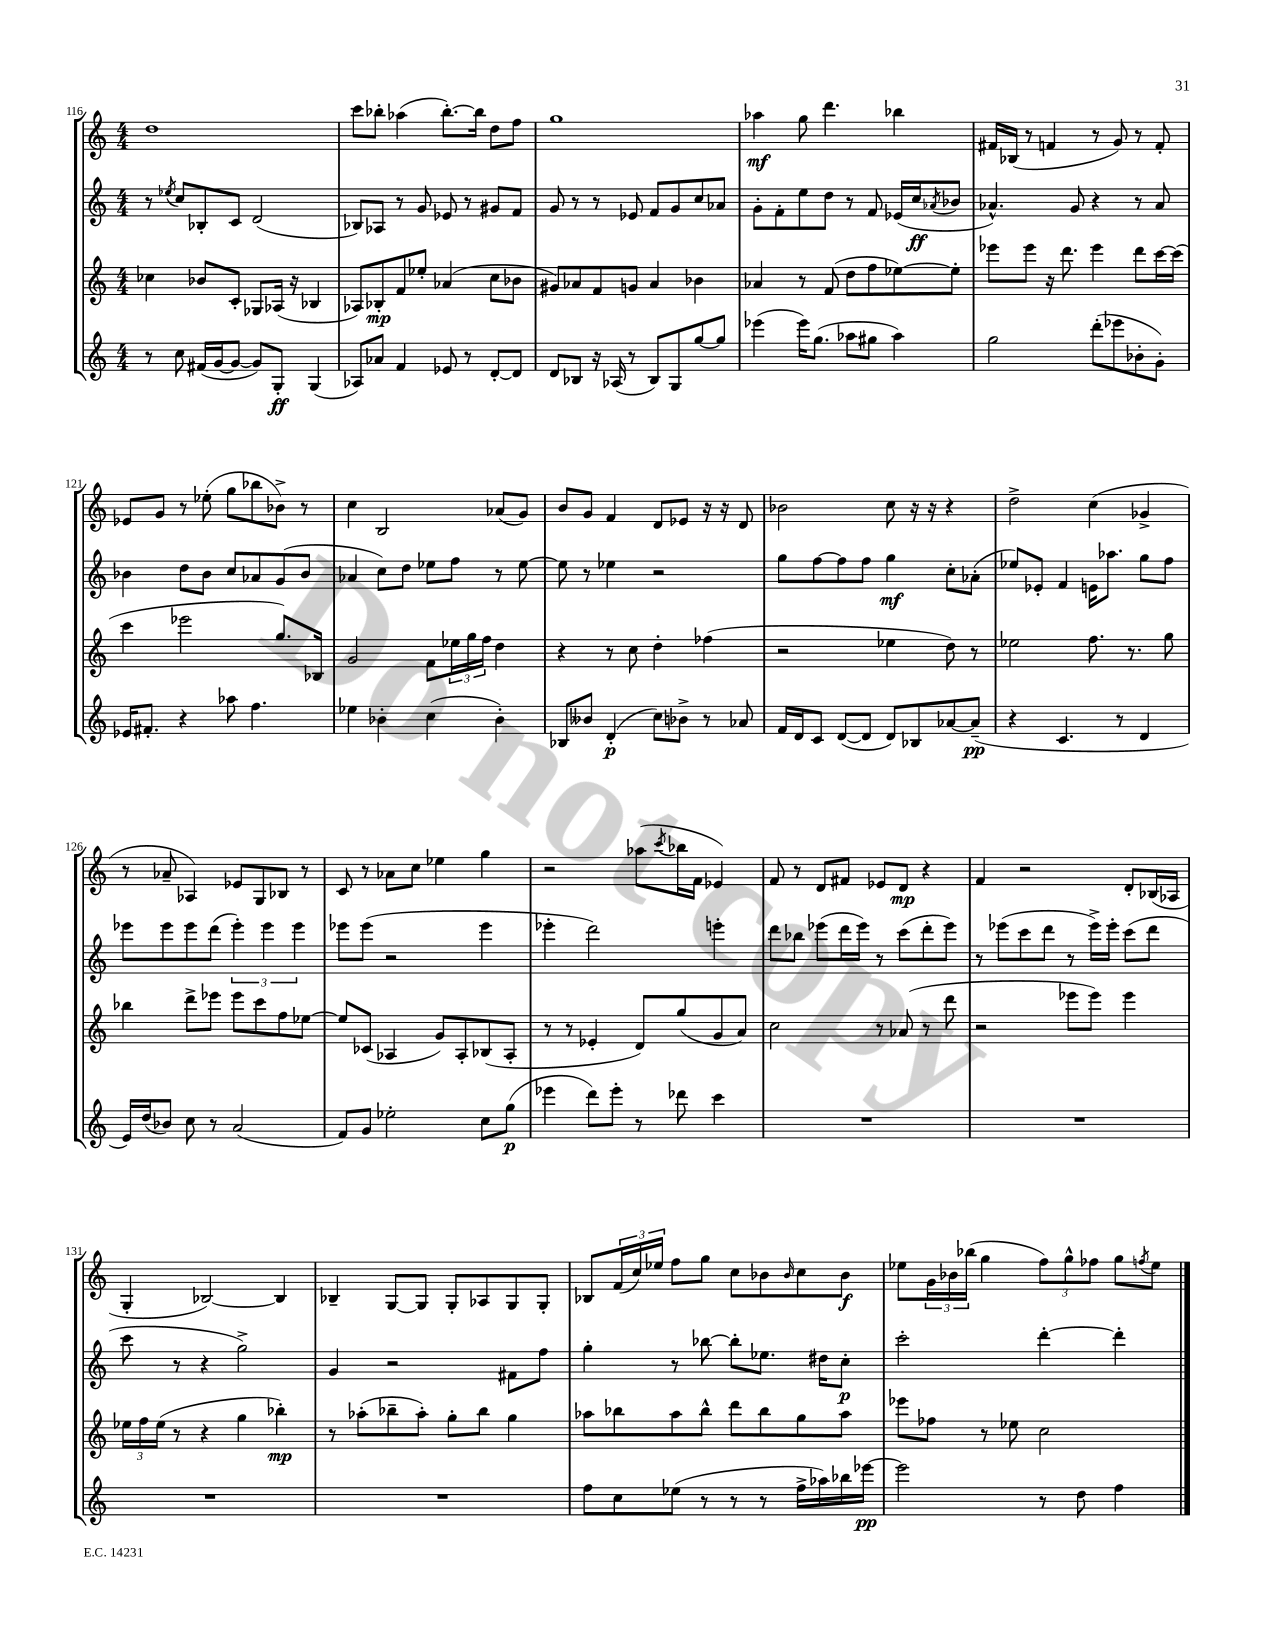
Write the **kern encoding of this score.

**kern	**dynam	**kern	**dynam	**kern	**dynam	**kern	**dynam
*part4	*part4	*part3	*part3	*part2	*part2	*part1	*part1
*staff4	*staff4	*staff3	*staff3	*staff2	*staff2	*staff1	*staff1
*clefG2	*	*clefG2	*	*clefG2	*	*clefG2	*
*k[]	*	*k[]	*	*k[]	*	*k[]	*
*M4/4	*	*M4/4	*	*M4/4	*	*M4/4	*
=116	=116	=116	=116	=116	=116	=116	=116
8r	.	4cc-X\	.	8r	.	1dd	.
.	.	.	.	8qee-X/	.	.	.
8cc\	.	.	.	8cc/L	.	.	.
(16f#X/LL	.	8b-X/L	.	8B-X'/	.	.	.
[16g/J	.	.	.	.	.	.	.
8g/J_	.	8c'/J	.	8c/J	.	.	.
8g/L])	.	8G-X/L	.	(2d/	.	.	.
8G'/J	ff	(16A-X/Jk	.	.	.	.	.
.	.	16r	.	.	.	.	.
(4G/	.	4B-X/	.	.	.	.	.
=117	=117	=117	=117	=117	=117	=117	=117
8A-X/L)	.	8A-X/L)	.	8B-X/L)	.	8ccc\L	.
8a-X/J	.	8B-X'/	mp	8A-X/J	.	8bb-X'\J	.
4f/	.	8f/	.	8r	.	(4aa-X\	.
.	.	8ee-X'/J	.	8g/	.	.	.
8e-X/	.	(4a-X/	.	8e-X/	.	[8.bb-'\L)	.
8r	.	.	.	8r	.	.	.
.	.	.	.	.	.	16bb-\Jk]	.
[8d'/L	.	8cc\L	.	8g#X/L	.	8dd\L	.
8d/J]	.	8b-X\J	.	8f/J	.	8ff\J	.
=118	=118	=118	=118	=118	=118	=118	=118
8d/L	.	8g#X/L)	.	8g/	.	1gg	.
8B-X/J	.	8a-X/	.	8r	.	.	.
16r	.	8f/	.	8r	.	.	.
(16A-X/	.	.	.	.	.	.	.
8r	.	8gn/J	.	8e-X/	.	.	.
8B-/L)	.	4a-/	.	8f/L	.	.	.
8G/	.	.	.	8g/	.	.	.
[8gg/	.	4b-X\	.	8cc/	.	.	.
8gg/J]	.	.	.	8a-X/J	.	.	.
=119	=119	=119	=119	=119	=119	=119	=119
(4eee-X\	.	4a-X/	.	8g'\L	.	4aa-X\	mf
.	.	.	.	8f'\	.	.	.
16eee-\KL)	.	8r	.	8ee\	.	8gg\	.
(8.gg\J	.	.	.	.	.	.	.
.	.	(8f/	.	8dd\J	.	4.ddd\	.
8aa-X\L	.	8dd\L	.	8r	.	.	.
8gg#X\J	.	8ff\	.	8f/	.	.	.
4aa-\)	.	[8ee-X\)	.	(16e-X/LL	.	4bb-X\	.
.	.	.	.	16cc/J	ff	.	.
.	.	.	.	8qa-X/	.	.	.
.	.	8ee-'\J]	.	8b-X/J	.	.	.
=120	=120	=120	=120	=120	=120	=120	=120
2gg\	.	8eee-X\L	.	4.a-X^^/)	.	16f#X/LL	.
.	.	.	.	.	.	(16B-X/JJ	.
.	.	8eee-\J	.	.	.	8r	.
.	.	16r	.	.	.	4fn/	.
.	.	8.ddd\	.	.	.	.	.
.	.	.	.	8g/	.	.	.
(8ddd'\L	.	4eee-\	.	4r	.	8r	.
8eee-X\	.	.	.	.	.	8g/)	.
8b-X'\	.	8ddd\L	.	8r	.	8r	.
8g'\J)	.	[16ccc\L	.	8a-/	.	8f'/	.
.	.	(16ccc\JJ]	.	.	.	.	.
!!LO:LB:g=z
=121	=121	=121	=121	=121	=121	=121	=121
16e-X/KL	.	4ccc\	.	4b-X\	.	8e-X/L	.
8.f#X'/J	.	.	.	.	.	.	.
.	.	.	.	.	.	8g/J	.
4r	.	2eee-X\	.	8dd\L	.	8r	.
.	.	.	.	8b-\J	.	(8ee-X'\	.
8aa-X\	.	.	.	8cc/L	.	8gg\L	.
4.ff\	.	.	.	8a-X/	.	8bb-X\	.
.	.	8.gg/L)	.	(8g/	.	8b-X^\J)	.
.	.	.	.	8b-/J	.	8r	.
.	.	16B-X/Jk	.	.	.	.	.
=122	=122	=122	=122	=122	=122	=122	=122
4ee-X\	.	2g/	.	4a-X/	.	4cc\	.
4b-X'\	.	.	.	8cc\L)	.	2B/	.
.	.	.	.	8dd\J	.	.	.
(4cc\	.	8f\L	.	8ee-X\L	.	.	.
.	.	24ee-X\L	.	8ff\J	.	.	.
.	.	24gg\	.	.	.	.	.
.	.	24ff\JJ	.	.	.	.	.
4b-'\)	.	4dd\	.	8r	.	(8a-X/L	.
.	.	.	.	[8ee-\	.	8g/J)	.
=123	=123	=123	=123	=123	=123	=123	=123
8B-X/L	.	4r	.	8ee-\]	.	8b/L	.
8b--X/J	.	.	.	8r	.	8g/J	.
(4d'/	p	8r	.	4ee-X\	.	4f/	.
.	.	8cc\	.	.	.	.	.
8cc\L)	.	4dd'\	.	2r	.	8d/L	.
8b-X^\J	.	.	.	.	.	8e-X/J	.
8r	.	(4ff-X\	.	.	.	16r	.
.	.	.	.	.	.	16r	.
8a-X/	.	.	.	.	.	8d/	.
=124	=124	=124	=124	=124	=124	=124	=124
16f/LL	.	2r	.	8gg\L	.	2b-X\	.
16d/J	.	.	.	.	.	.	.
8c/J	.	.	.	[8ff\	.	.	.
([8d/L	.	.	.	8ff\]	.	.	.
8d/J]	.	.	.	8ff\J	.	.	.
8d/L)	.	4ee-X\	.	4gg\	mf	8cc\	.
8B-X/	.	.	.	.	.	16r	.
.	.	.	.	.	.	16r	.
[8a-X/	.	8dd\)	.	8cc'\L	.	4r	.
(8a-~/J]	pp	8r	.	(8a-X'\J	.	.	.
=125	=125	=125	=125	=125	=125	=125	=125
4r	.	2ee-X\	.	8ee-X/L)	.	2dd^\	.
.	.	.	.	8e-X'/J	.	.	.
4.c/	.	.	.	4f/	.	.	.
.	.	8.ff\	.	16en\KL	.	(4cc\	.
.	.	.	.	8.aa-X\J	.	.	.
8r	.	.	.	.	.	.	.
.	.	8.r	.	.	.	.	.
4d/	.	.	.	8gg\L	.	4g-X^/	.
.	.	8gg\	.	8ff\J	.	.	.
!!LO:LB:g=z
=126	=126	=126	=126	=126	=126	=126	=126
16e/LL)	.	4bb-X\	.	8eee-X\L	.	8r	.
(16dd/J	.	.	.	.	.	.	.
8b-X/J)	.	.	.	8eee-\	.	8a-X~/	.
8cc\	.	8ddd^\L	.	8eee-\	.	4A-X/)	.
8r	.	8eee-X\J	.	(8ddd\J	.	.	.
(2a/	.	8eee-\L	.	6eee-'\)	.	8e-X/L	.
.	.	8ccc\	.	.	.	8G/	.
.	.	.	.	6eee-\	.	.	.
.	.	8ff\	.	.	.	8B-X/J	.
.	.	.	.	6eee-\	.	.	.
.	.	[8ee-X\J	.	.	.	8r	.
=127	=127	=127	=127	=127	=127	=127	=127
8f/L)	.	8ee-/L]	.	8eee-X\L	.	8c/	.
8g/J	.	(8c-X/J	.	(8eee-\J	.	8r	.
2ee-X'\	.	4A-X/	.	2r	.	8a-X\L	.
.	.	.	.	.	.	8cc\J	.
.	.	8g/L)	.	.	.	4ee-X\	.
.	.	8A-'/	.	.	.	.	.
8cc\L	.	(8B-X/	.	4eee-\	.	4gg\	.
(8gg\J	p	8A-'/J	.	.	.	.	.
=128	=128	=128	=128	=128	=128	=128	=128
4eee-X\	.	8r	.	4eee-X'\	.	2r	.
.	.	8r	.	.	.	.	.
8ddd\L)	.	4e-X'/	.	2ddd\)	.	.	.
8eee-'\J	.	.	.	.	.	.	.
8r	.	8d/L)	.	.	.	(8aa-X\L	.
.	.	.	.	.	.	8qccc/	.
8ddd-X\	.	(8gg/	.	.	.	16bb-X\L	.
.	.	.	.	.	.	16f\JJ	.
4ccc\	.	8g/	.	4eeen'\	.	4e-X/)	.
.	.	8a/J)	.	.	.	.	.
=129	=129	=129	=129	=129	=129	=129	=129
1r	.	2cc\	.	8ddd\L	.	8f/	.
.	.	.	.	8bb-X\J	.	8r	.
.	.	.	.	(8eee-X\L	.	8d/L	.
.	.	.	.	16ddd\L	.	8f#X/J	.
.	.	.	.	16eee-\JJ)	.	.	.
.	.	8r	.	8r	.	8e-X/L	.
.	.	(8a-X/	.	(8ccc\L	.	8d/J	mp
.	.	8r	.	8ddd'\	.	4r	.
.	.	8ddd\	.	8eee-\J)	.	.	.
=130	=130	=130	=130	=130	=130	=130	=130
1r	.	2r	.	8r	.	4f/	.
.	.	.	.	(8eee-X\L	.	.	.
.	.	.	.	8ccc\	.	2r	.
.	.	.	.	8ddd\J	.	.	.
.	.	8eee-X\L	.	8r	.	.	.
.	.	8eee-\J)	.	16eee-^\LL)	.	.	.
.	.	.	.	16eee-'\JJ	.	.	.
.	.	4eee-\	.	(8ccc\L	.	8d'/L	.
.	.	.	.	8ddd\J	.	(16B-X/L	.
.	.	.	.	.	.	16A-X/JJ	.
!!LO:LB:g=z
=131	=131	=131	=131	=131	=131	=131	=131
1r	.	24ee-X\LL	.	8ccc\	.	4G'/	.
.	.	24ff\	.	.	.	.	.
.	.	(24ee-\JJ	.	.	.	.	.
.	.	8r	.	8r	.	.	.
.	.	4r	.	4r	.	[2B-X/)	.
.	.	4gg\	.	2gg^\)	.	.	.
.	.	4bb-X'\)	mp	.	.	4B-/]	.
=132	=132	=132	=132	=132	=132	=132	=132
1r	.	8r	.	4g/	.	4B-X~/	.
.	.	(8aa-X'\L	.	.	.	.	.
.	.	8bb-X~\	.	2r	.	[8G/L	.
.	.	8aa-'\J)	.	.	.	8G/J]	.
.	.	8gg'\L	.	.	.	8G'/L	.
.	.	8bb-\J	.	.	.	8A-X/	.
.	.	4gg\	.	8f#X\L	.	8G/	.
.	.	.	.	8ff\J	.	8G'/J	.
=133	=133	=133	=133	=133	=133	=133	=133
8ff\L	.	8aa-X\L	.	4gg'\	.	8B-X/L	.
8cc\	.	8bb-X\	.	.	.	(24f/L	.
.	.	.	.	.	.	24cc/)	.
.	.	.	.	.	.	24ee-X/JJ	.
(8ee-X\J	.	8aa-\	.	8r	.	8ff\L	.
8r	.	8bb-^^\J	.	[8bb-X\	.	8gg\J	.
8r	.	8ddd\L	.	8bb-'\L]	.	8cc\L	.
8r	.	8bb-\	.	8.ee-X\J	.	8b-X\	.
.	.	.	.	.	.	16qqb-/	.
16ff^\LL	.	8gg\	.	.	.	8cc\	.
16aa-X\)	.	.	.	16dd#X\KL	.	.	.
16bb-X\	.	8aa-\J	.	8cc'\J	p	8b-\J	f
[16eee-X\JJ	pp	.	.	.	.	.	.
=134	=134	=134	=134	=134	=134	=134	=134
2eee-\]	.	8eee-X\L	.	2ccc'\	.	8ee-X\L	.
.	.	8ff-X\J	.	.	.	24g\L	.
.	.	.	.	.	.	24b-X\	.
.	.	.	.	.	.	(24bb-X\JJ	.
.	.	8r	.	.	.	4gg\	.
.	.	8ee-X\	.	.	.	.	.
8r	.	2cc\	.	[4ddd'\	.	12ff\L)	.
.	.	.	.	.	.	12gg^^\	.
8dd\	.	.	.	.	.	.	.
.	.	.	.	.	.	12ff-X\J	.
4ff\	.	.	.	4ddd'\]	.	8gg\L	.
.	.	.	.	.	.	8qffn/	.
.	.	.	.	.	.	8ee-\J	.
==	==	==	==	==	==	==	==
*-	*-	*-	*-	*-	*-	*-	*-
